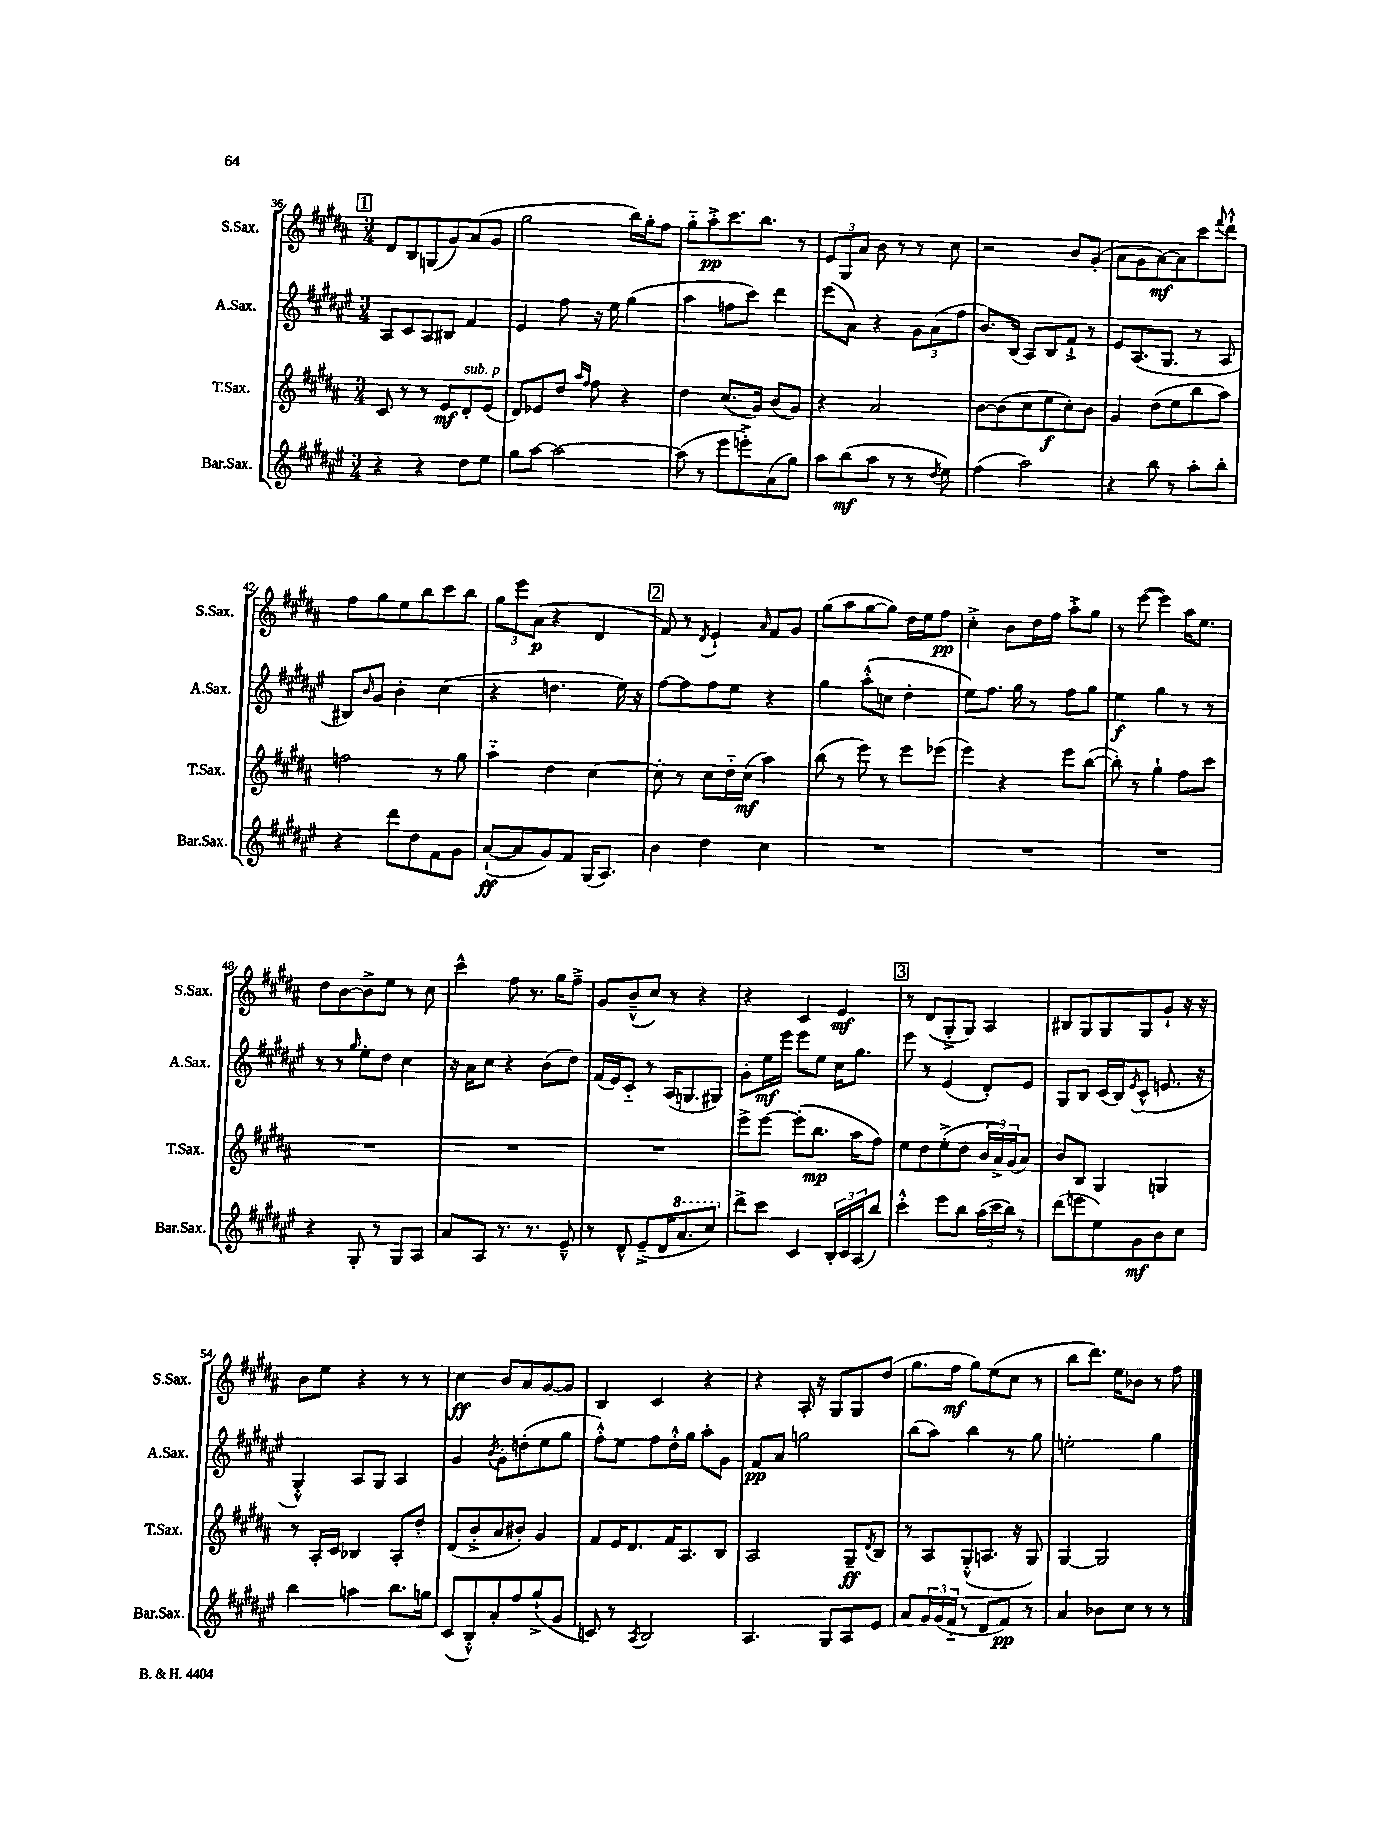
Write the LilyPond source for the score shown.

<<
\new StaffGroup <<
\new Staff = "s0" \with { instrumentName = "S.Sax." shortInstrumentName = "S.Sax." } {
    \clef treble \key b \major \numericTimeSignature \time 3/4
    \mark \markup { \box "1" } dis'8 b8 g8( gis'8) ais'8( gis'8 |
    gis''2 b''16) gis''16-. fis''8 |
    gis''8-_ ais''8-.->\pp cis'''8. b''8. r8 |
    \tuplet 3/2 { e'8 gis8 ais'8 } b'8 r8 r8 cis''8 |
    r2 b'8 gis'8-.( |
    ais'8 gis'8 ais'8~\mf) ais'8 cis'''8 \appoggiatura { fis'''8 } dis'''8-!-^ |
    fis''8 gis''8 e''8 b''8 cis'''8 b''8 |
    \tuplet 3/2 { gis''8 e'''8 ais'8\p( } r4 dis'4 |
    \mark \markup { \box "2" } fis'8) r8 \acciaccatura { dis'8 } e'4-! \grace { ais'16 } fis'8 gis'8 |
    gis''8( ais''8 gis''8~ gis''8) dis''16 e''16 fis''8\pp |
    cis''4-.-> b'8 dis''16 fis''16 ais''8-.-> gis''8 |
    r8 e'''8~( e'''4) ais''16 e''8. |
    dis''8 b'8~ b'8-> e''8 r8 cis''8 |
    cis'''4-^ fis''8 r8. gis''16 fis''8---> |
    gis'8 b'8---^( cis''8) r8 r4 |
    r4 cis'4 e'4\mf |
    \mark \markup { \box "3" } r8 dis'8( gis8-.-> gis8) ais4 |
    bis8 gis8 gis8 gis8 gis'8-! r16 r16 |
    b'8 e''8 r4 r8 r8 |
    cis''4\ff b'8 ais'8 gis'8~ gis'8 |
    b4 cis'4 r4 |
    r4 ais16-. r16 gis8 gis8 dis''8( |
    gis''8. fis''16\mf gis''8) e''8( cis''8 r8 |
    b''8 dis'''8.) e''16 bes'8 r8 fis''8 \bar "|." |
}
\new Staff = "s1" \with { instrumentName = "A.Sax." shortInstrumentName = "A.Sax." } {
    \clef treble \key fis \major \numericTimeSignature \time 3/4
    \mark \markup { \box "1" } ais8 cis'8 ais8 bis8 fis'4 |
    eis'4 fis''8 r16 eis''16 gis''4( |
    ais''4 f''8 cis'''8) dis'''4 |
    eis'''8( ais'8) r4 \tuplet 3/2 { gis'8 ais'8( fis''8 } |
    b'8.) b16( ais8) b8 fis'8-!-> r8 |
    eis'8 ais8.( gis8. r8 ais8 |
    bis8) \grace { b'16 } gis'8 b'4-. cis''4( |
    r4 d''4. eis''16) r16 |
    \mark \markup { \box "2" } fis''8~ fis''8 fis''8 eis''8 r4 |
    gis''4 ais''8-.-^( c''8 dis''4-. |
    eis''8) fis''8. gis''16 r8 fis''8 gis''8 |
    eis''4\f gis''4 r8 r8 |
    r8 r8 \grace { gis''16 } eis''8-. dis''8 cis''4 |
    r16 ais'16 cis''8 r4 b'8( dis''8) |
    fis'16( eis'16) cis'8-_ r8 ais16( g8. gis8) |
    gis'8-. eis''16\mf eis'''16 eis'''8 eis''8 cis''16 gis''8. |
    \mark \markup { \box "3" } eis'''8 r8 eis'4( dis'8-.) eis'8 |
    gis8 b8 cis'16( b16) \acciaccatura { eis'8 } cis'8-^( e'8. r16 |
    gis4-.-^) ais8 gis8 ais4 |
    gis'4 \acciaccatura { b'8 } gis'8-. d''8-.( eis''8 gis''8 |
    fis''8-.-^) eis''8 fis''8 dis''16-.-^ gis''16 ais''8-. gis'8 |
    fis'8\pp ais'8 g''2 |
    b''8( ais''8) b''4 r8 gis''8 |
    e''2-. gis''4 \bar "|." |
}
\new Staff = "s2" \with { instrumentName = "T.Sax." shortInstrumentName = "T.Sax." } {
    \clef treble \key b \major \numericTimeSignature \time 3/4
    \mark \markup { \box "1" } cis'8 r8 r8 e'8\mf dis'8-.^\markup { \italic "sub. p" } e'8( |
    dis'8) ees'8 dis''8 \grace { ais''16 fis''16 } fis''8 r4 |
    dis''4 cis''8.( gis'16) b'8( gis'8) |
    r4 ais'2 |
    b'8~ b'8( cis''8 e''8\f cis''8-.) b'8 |
    gis'4 dis''8( e''8 b''8 ais''8) |
    f''2 r8 gis''8 |
    ais''4-_ dis''4 cis''4~ |
    \mark \markup { \box "2" } cis''8-. r8 cis''8 dis''16-_ cis''16\mf( ais''4) |
    b''8( r8 e'''8) r8 e'''8 ees'''8( |
    e'''4) r4 e'''8 b''8~( |
    b''8-.) r8 gis''4-! fis''8 cis'''8 |
    R2. |
    R2. |
    R2. |
    e'''8-> e'''8~ e'''8-.( b''8.\mp ais''16 fis''8) |
    \mark \markup { \box "3" } e''8 dis''8 e''8-.->( dis''8 \tuplet 3/2 { b'16 ais'16->) gis'16( } ais'8) |
    b'8 b8 gis4 g4 |
    r8 ais16-. cis'16 bes4 ais8-. dis''8-. |
    dis'8( b'8-.-> ais'8 bis'8-.) gis'4 |
    fis'8 e'16 dis'8. fis'16 ais8. b8 |
    ais2 gis8--\ff \acciaccatura { dis'8 } b8 |
    r8 ais8 gis8-.-^( a8. r16 gis8) |
    gis4~ gis2 \bar "|." |
}
\new Staff = "s3" \with { instrumentName = "Bar.Sax." shortInstrumentName = "Bar.Sax." } {
    \clef treble \key fis \major \numericTimeSignature \time 3/4
    \mark \markup { \box "1" } r4 r4 dis''8 eis''8 |
    gis''8 ais''8~ ais''2~ |
    ais''8( r8 eis'''8 e'''8-.->) ais'8( gis''8) |
    ais''8 b''8\mf( ais''8 r8 r8 \acciaccatura { dis''8 } eis''8) |
    fis''4( ais''2) |
    r4 b''8 r8 ais''8-. b''8-. |
    r4 dis'''8 dis''8 fis'8 gis'8 |
    ais'8~-!\ff( ais'8 gis'8) fis'8 gis16( ais8.) |
    \mark \markup { \box "2" } b'4 dis''4 cis''4 |
    R2. |
    R2. |
    R2. |
    r4 gis8-. r8 gis8 ais8 |
    ais'8 ais8 r8. r8. eis'8---^ |
    r8 dis'8-^ eis'8--->( dis'16 \ottava #1 ais''8. cis'''8) \ottava #0 |
    dis'''8-> cis'''8 cis'4 \tuplet 3/2 { b16-. cis'16 ais16( } b''8) |
    \mark \markup { \box "3" } cis'''4-.-^ eis'''8 b''8 \tuplet 3/2 { ais''16( cis'''16 b''16) } r8 |
    dis'''8( e'''8 eis''8) gis'8\mf b'8 cis''8 |
    b''4 a''4 b''8. g''16 |
    cis'8( b8-.-^) ais'8-. fis''8 gis''8-!->( gis'8 |
    c'8) r8 \acciaccatura { ais8 } b2 |
    ais4. gis8 ais8 eis'8 |
    ais'8 \tuplet 3/2 { gis'16 gis'16( fis'16-_ } r8 dis'8 fis'8\pp) r8 |
    ais'4 bes'8 cis''8 r8 r8 \bar "|." |
}
>>
>>
\layout { \context { \Score currentBarNumber = #36 } }
